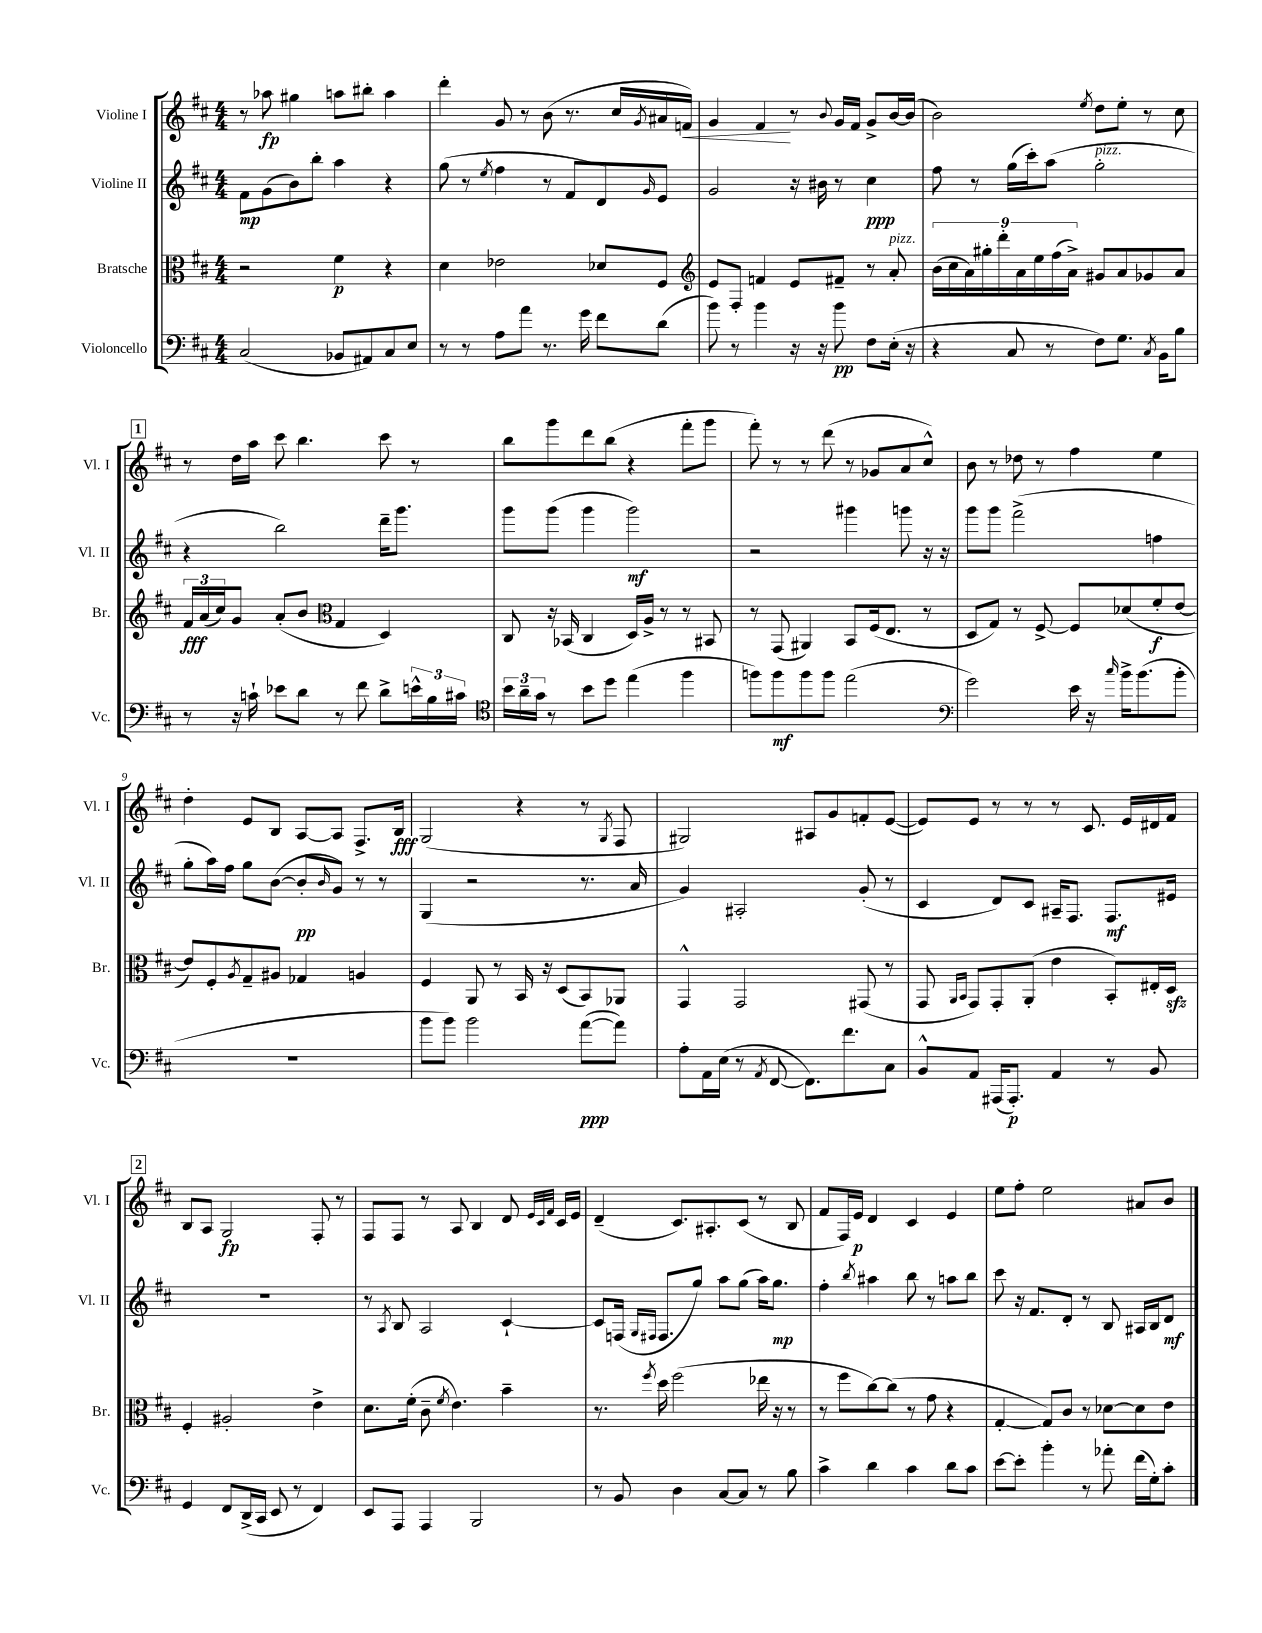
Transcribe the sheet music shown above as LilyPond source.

<<
\new StaffGroup <<
\new Staff = "s0" \with { instrumentName = "Violine I" shortInstrumentName = "Vl. I" } {
    \clef treble \key d \major \numericTimeSignature \time 4/4
    r8 aes''8\fp gis''4 a''8 bis''8-. a''4 |
    d'''4-. g'8 r8 b'8( r8. cis''16 \acciaccatura { g'8 } ais'16 f'16\<) |
    g'4 fis'4\! r8 \appoggiatura { b'8 } g'16 fis'16 g'8-> b'16~ b'16( |
    b'2) \acciaccatura { e''8 } d''8 e''8-. r8 cis''8 |
    \mark \markup { \box "1" } r8 d''16 a''16 cis'''8 b''4. cis'''8 r8 |
    b''8 g'''8 d'''8 b''8( r4 fis'''8-. g'''8 |
    fis'''8-.) r8 r8 d'''8( r8 ges'8 a'8 cis''8-^) |
    b'8 r8 des''8 r8 fis''4 e''4 |
    d''4-. e'8 b8 a8~ a8 fis8.-> b16\fff |
    g2( r4 r8 \acciaccatura { g8 } fis8 |
    gis2) ais8 g'8 f'8-. e'8~( |
    e'8) e'8 r8 r8 r8 cis'8. e'16 dis'16 fis'16 |
    \mark \markup { \box "2" } b8 a8 g2\fp fis8-. r8 |
    fis8 fis8 r8 a8 b4 d'8 \grace { e'32 cis'32 fis'32 } cis'16 e'16 |
    d'4--( cis'8.) ais8.-. cis'8( r8 b8 |
    fis'8 fis16) e'16\p d'4 cis'4 e'4 |
    e''8 fis''8-. e''2 ais'8 b'8 \bar "|." |
}
\new Staff = "s1" \with { instrumentName = "Violine II" shortInstrumentName = "Vl. II" } {
    \clef treble \key d \major \numericTimeSignature \time 4/4
    fis'8\mp g'8( b'8) b''8-. a''4 r4 |
    g''8( r8 \acciaccatura { e''8 } fis''4 r8 fis'8 d'8) \grace { g'16 } e'8 |
    g'2 r16 bis'16 r8 cis''4\ppp |
    fis''8 r8 g''16( cis'''16-.) a''8( g''2-.^\markup { \italic "pizz." } |
    \mark \markup { \box "1" } r4 b''2) d'''16-- g'''8. |
    g'''8 g'''8( g'''4 g'''2\mf) |
    r2 gis'''4 g'''8 r16 r16 |
    g'''8 g'''8 fis'''2->( f''4 |
    g''8-. a''16) fis''16 g''8 b'8~( b'8-.\pp \grace { b'16 } g'8) r8 r8 |
    g4( r2 r8. a'16 |
    g'4) ais2-. g'8-.( r8 |
    cis'4 d'8) cis'8 ais16-- fis8. fis8.\mf eis'16 |
    \mark \markup { \box "2" } R1 |
    r8 \acciaccatura { a8 } b8 a2 cis'4~-! |
    cis'8 f16( \grace { g16 fis16 } fis8. g''8) a''8 g''8( a''16) g''8.\mp |
    fis''4-. \acciaccatura { b''8 } ais''4 b''8 r8 a''8 b''8 |
    cis'''8 r16 fis'8. d'8-. r8 b8 ais16 b16 d'8\mf \bar "|." |
}
\new Staff = "s2" \with { instrumentName = "Bratsche" shortInstrumentName = "Br." } {
    \clef alto \key d \major \numericTimeSignature \time 4/4
    r2 fis'4\p r4 |
    d'4 ees'2 des'8 fis8 |
    \clef treble e'8 fis8-. f'4 e'8 fis'8-- r8 a'8-.^\markup { \italic "pizz." } |
    \tuplet 9/8 { b'16( cis''16 a'16) gis''16-. d'''16-. a'16 e''16 fis''16( a'16->) } gis'8 a'8 ges'8 a'8 |
    \mark \markup { \box "1" } \tuplet 3/2 { fis'16\fff a'16( cis''16) } g'8 a'8-.( b'8 \clef alto g4 d4) |
    cis8 r16 bes,16( cis4 d16) a16-> r8 r8 bis,8 |
    r8 g,8( ais,4) b,8 fis16( e8. r8 |
    d8 g8) r8 fis8~-> fis8 des'8( fis'8-.\f e'8~ |
    e'8) fis8-. \acciaccatura { a8 } g8-- ais8 ges4 a4 |
    fis4 a,8 r8 b,16 r16 d8( b,8) aes,8 |
    g,4-^ g,2 gis,8( r8 |
    g,8 \grace { a,16 b,16 } g,8) g,8-. a,8-.( e'4 b,8-.) eis16-. d16\sfz |
    \mark \markup { \box "2" } fis4-. ais2-. e'4-> |
    d'8. fis'16-.( cis'8-- \acciaccatura { fis'8 } e'4.) b'4-- |
    r8. \acciaccatura { fis''8 } d''16 fis''2( ees''16 r16 r8 |
    r8 fis''8 cis''8~) cis''8( r8 g'8 r4 |
    g4~-. g8) cis'8 r8 des'8~ des'8 e'8 \bar "|." |
}
\new Staff = "s3" \with { instrumentName = "Violoncello" shortInstrumentName = "Vc." } {
    \clef bass \key d \major \numericTimeSignature \time 4/4
    cis2( bes,8 ais,8) cis8 e8 |
    r8 r8 a8 a'8 r8. g'16 fis'8 d'8( |
    b'8) r8 b'4 r16 r16 b'8\pp fis8 e16-.( r16 |
    r4 cis8 r8 fis8) g8. \acciaccatura { cis8 } b,16 b8 |
    \mark \markup { \box "1" } r8 r16 c'16-! ees'8 d'8 r8 fis'8 d'8-> \tuplet 3/2 { e'16-^ b16 cis'16 } |
    \clef tenor \tuplet 3/2 { b'16 a'16-- g'16 } r8 b'8 d''8 e''4( fis''4 |
    f''8) f''8\mf f''8 f''8 e''2( |
    \clef bass g'2) e'16 r16 \grace { cis''16 } b'16-> b'8.( b'8-. |
    R1 |
    b'8 b'8) b'2 a'8~\ppp( a'8) |
    a8-. a,16 e16( r8 \acciaccatura { a,8 } fis,8~ fis,8.) fis'8. cis8 |
    b,8-^ a,8 ais,,16( ais,,8.-.\p) a,4 r8 b,8 |
    \mark \markup { \box "2" } g,4 fis,8 d,16->( cis,16 e,8 r8 fis,4) |
    e,8 a,,8 a,,4 b,,2 |
    r8 b,8 d4 cis8~ cis8 r8 b8 |
    cis'4-> d'4 cis'4 d'8 cis'8 |
    e'8~ e'8-. b'4-. r8 aes'8-. fis'16( g16-.) cis'8-. \bar "|." |
}
>>
>>
